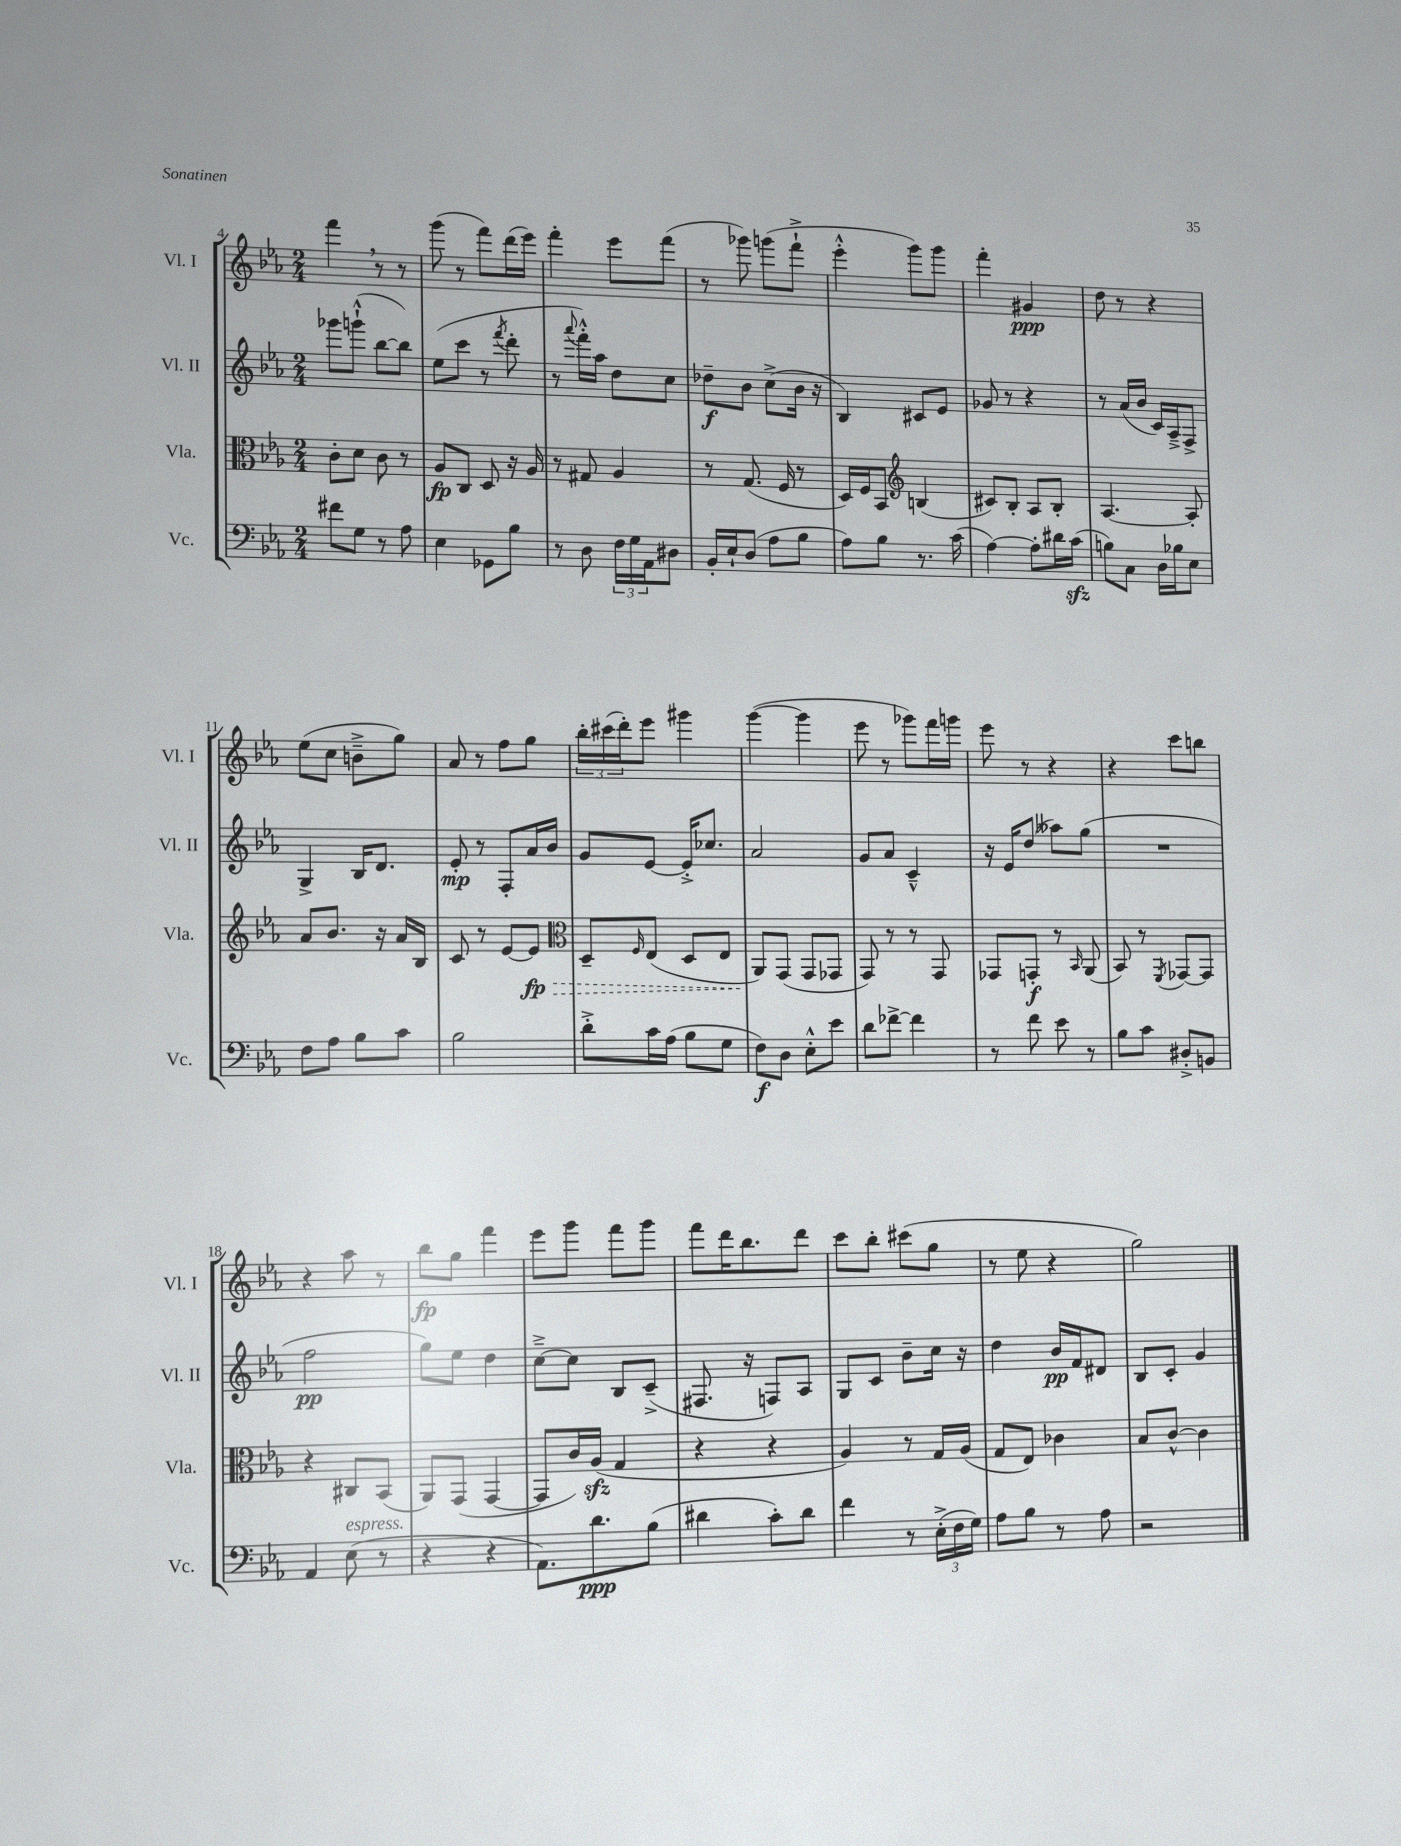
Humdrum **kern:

**kern	**dynam	**kern	**dynam	**kern	**dynam	**kern	**dynam
*part4	*part4	*part3	*part3	*part2	*part2	*part1	*part1
*staff4	*staff4	*staff3	*staff3	*staff2	*staff2	*staff1	*staff1
*I"Vc.	*	*I"Vla.	*	*I"Vl. II	*	*I"Vl. I	*
*I'Vc.	*	*I'Vla.	*	*I'Vl. II	*	*I'Vl. I	*
*clefF4	*	*clefC3	*	*clefG2	*	*clefG2	*
*k[b-e-a-]	*	*k[b-e-a-]	*	*k[b-e-a-]	*	*k[b-e-a-]	*
*M2/4	*	*M2/4	*	*M2/4	*	*M2/4	*
=4	=4	=4	=4	=4	=4	=4	=4
8f#X\L	.	8c'\L	.	8ggg-X\L	.	4fff,\	.
8G\J	.	8d\J	.	(8gggn`^^\J	.	.	.
8r	.	8c\	.	[8bb-\L	.	8r	.
8A-\	.	8r	.	8bb-\J])	.	8r	.
=5	=5	=5	=5	=5	=5	=5	=5
4E-\	.	8A-/L	fp	(8ee-\L	.	(8ggg\	.
.	.	8C/J	.	8ccc\J	.	8r	.
8GG-X\L	.	8D/	.	8r	.	8fff\L)	.
.	.	.	.	8qfff/	.	.	.
8B-\J	.	16r	.	8ddd'\	.	(16ddd\L	.
.	.	16A-/	.	.	.	16eee-\JJ)	.
=6	=6	=6	=6	=6	=6	=6	=6
8r	.	8r	.	8r	.	4fff'\	.
.	.	.	.	8qqaaa-/	.	.	.
8D\	.	8G#X/	.	16fff'^^\LL)	.	.	.
.	.	.	.	16aa-\JJ	.	.	.
24F\LL	.	4A-/	.	8dd\L	.	8eee-\L	.
24G\	.	.	.	.	.	.	.
24AA-\J	.	.	.	.	.	.	.
8D#X\J	.	.	.	8cc\J	.	(8fff\J	.
=7	=7	=7	=7	=7	=7	=7	=7
16BB-'/LL	.	8r	.	8dd-X~\L	f	8r	.
16E-`/J	.	.	.	.	.	.	.
(8D/J	.	(8.G/	.	8b-\J	.	8ggg-X\)	.
8A-\L	.	.	.	(8cc^\L	.	(8gggn\L	.
.	.	16F/	.	.	.	.	.
8B-\J	.	8r	.	16b-\Jk	.	8fff`^\J	.
.	.	.	.	16r	.	.	.
=8	=8	=8	=8	=8	=8	=8	=8
8A-\L)	.	16D/LL)	.	4B-/)	.	4eee-'^^\	.
.	.	16F/J	.	.	.	.	.
8B-\J	.	8BB-/J	.	.	.	.	.
*	*	*clefG2	*	*	*	*	*
8.r	.	(4Bn/	.	8c#X/L	.	8ggg\L)	.
.	.	.	.	8e-/J	.	8ggg\J	.
(16c\	.	.	.	.	.	.	.
=9	=9	=9	=9	=9	=9	=9	=9
[4A-\)	.	8c#X/L)	.	8g-X/	.	4fff'\	.
.	.	8B-'/J	.	8r	.	.	.
8A-'\L]	.	8A-/L	.	4r	.	4g#X/	ppp
16d#X\L	.	8B-'/J	.	.	.	.	.
(16czz\JJ	.	.	.	.	.	.	.
=10	=10	=10	=10	=10	=10	=10	=10
8Bn\L)	.	[4.A-/	.	8r	.	8dd\	.
8C\J	.	.	.	(16a-/LL	.	8r	.
.	.	.	.	16b-/JJ	.	.	.
16D\LL	.	.	.	16c/LL)	.	4r	.
16B-X\J	.	.	.	16A-~^/J	.	.	.
8E-\J	.	8A-'/]	.	8F^/J	.	.	.
!!LO:LB:g=z
=11	=11	=11	=11	=11	=11	=11	=11
8F\L	.	8a-/L	.	4G^/	.	(8ee-\L	.
8A-\J	.	8.b-/J	.	.	.	8cc\J	.
8B-\L	.	.	.	16B-/KL	.	8bn~^\L	.
.	.	16r	.	8.d/J	.	.	.
8c\J	.	16a-/LL	.	.	.	8gg\J)	.
.	.	16B-/JJ	.	.	.	.	.
=12	=12	=12	=12	=12	=12	=12	=12
2B-\	.	8c/	.	8e-'/	mp	8a-/	.
.	.	8r	.	8r	.	8r	.
.	.	[8e-/L	.	8F'/L	.	8ff\L	.
!	!	!	!LO:HP:b	!	!	!	!
.	.	8e-/J]	> fp	16a-/L	.	8gg\J	.
.	.	.	.	16b-/JJ	.	.	.
=13	=13	=13	=13	=13	=13	=13	=13
*	*	*clefC3	*	*	*	*	*
8d'^\L	.	8D~/L	.	8g/L	.	24bb-'\LL	.
.	.	.	.	.	.	(24ccc#X\	.
.	.	.	.	.	.	24ddd'\J)	.
.	.	16qqF/	.	.	.	.	.
16c\L	.	(8E-/J	.	[8e-/J	.	8eee-\J	.
(16A-\JJ	.	.	.	.	.	.	.
8B-\L	.	8D/L	.	16e-'^/KL]	.	4ggg#X\	.
.	.	.	.	8.cc-X/J	.	.	.
8G\J	.	8E-/J	.	.	.	.	.
=14	=14	=14	=14	=14	=14	=14	=14
8F\L)	f	8AA-/L)	.	2a-/	.	([4ggg\	.
8D\J	.	(8GG/J	]	.	.	.	.
8E-'^^\L	.	8GG/L	.	.	.	4ggg\]	.
8e-\J	.	8GG-X/J	.	.	.	.	.
=15	=15	=15	=15	=15	=15	=15	=15
8d\L	.	8GG/)	.	8g/L	.	8eee-\	.
[8f-X^\J	.	8r	.	8a-/J	.	8r	.
4f-\]	.	8r	.	4c~^^/	.	8ggg-X\L)	.
.	.	8GG/	.	.	.	16fff\L	.
.	.	.	.	.	.	16gggn\JJ	.
=16	=16	=16	=16	=16	=16	=16	=16
8r	.	8GG-X/L	.	16r	.	8eee-\	.
.	.	.	.	16e-/KL	.	.	.
8f\	.	8GGn'/J	f	(8dd/J	.	8r	.
8e-\	.	8r	.	8aa--X\L)	.	4r	.
.	.	16qqBB-/	.	.	.	.	.
8r	.	(8AA-/	.	(8gg\J	.	.	.
=17	=17	=17	=17	=17	=17	=17	=17
8B-\L	.	8BB-/)	.	2r	.	4r	.
8c\J	.	8r	.	.	.	.	.
.	.	8qFF/	.	.	.	.	.
8D#X'^/L	.	[8GG-X/L	.	.	.	8ccc\L	.
8BBn/J	.	8GG-/J]	.	.	.	8bbn\J	.
!!LO:LB:g=z
=18	=18	=18	=18	=18	=18	=18	=18
4AA-/	.	4r	.	2ff\	pp	4r	.
!LO:TX:a:i:t=espress.	!	!	!	!	!	!	!
(8E-\	.	8C#X/L	.	.	.	8aa-\	.
8r	.	(8BB-/J	.	.	.	8r	.
=19	=19	=19	=19	=19	=19	=19	=19
4r	.	8AA-/L)	.	8gg\L)	.	8bb-\L	fp
.	.	(8GG/J	.	8ee-\J	.	8gg\J	.
4r	.	[4GG/	.	4dd\	.	4fff\	.
=20	=20	=20	=20	=20	=20	=20	=20
8.AA-\L)	.	8GG/L]	.	[8cc~^\L	.	8eee-\L	.
.	.	16c/L)	.	8cc\J]	.	8ggg\J	.
8.d\	ppp	(16A-zz/JJ	.	.	.	.	.
.	.	4G/	.	8B-/L	.	8fff\L	.
(8B-\J	.	.	.	(8c~^/J	.	8ggg\J	.
=21	=21	=21	=21	=21	=21	=21	=21
4d#X\	.	4r	.	8.F#X/	.	8fff\L	.
.	.	.	.	.	.	16ddd\K	.
.	.	.	.	16r	.	8.bb-\	.
8c'\L)	.	4r	.	8Fn/L)	.	.	.
8d#\J	.	.	.	8A-/J	.	8ddd\J	.
=22	=22	=22	=22	=22	=22	=22	=22
4f\	.	4A-/)	.	8G/L	.	8ccc\L	.
.	.	.	.	8c/J	.	8bb-'\J	.
8r	.	8r	.	8b-~\L	.	(8ccc#X\L	.
(24E-'^\LL	.	16G/LL	.	16cc\Jk	.	8gg\J	.
24F\	.	.	.	.	.	.	.
.	.	(16A-/JJ	.	16r	.	.	.
24G\JJ)	.	.	.	.	.	.	.
=23	=23	=23	=23	=23	=23	=23	=23
8A-\L	.	8G/L	.	4dd\	.	8r	.
8B-\J	.	8E-/J)	.	.	.	8ee-\	.
8r	.	4c-X\	.	16b-/LL	pp	4r	.
.	.	.	.	16f/J	.	.	.
8A-\	.	.	.	8d#X/J	.	.	.
=24	=24	=24	=24	=24	=24	=24	=24
2r	.	8B-/L	.	8B-/L	.	2gg\)	.
.	.	[8c^^/J	.	8c'/J	.	.	.
.	.	4c\]	.	4g/	.	.	.
==	==	==	==	==	==	==	==
*-	*-	*-	*-	*-	*-	*-	*-
